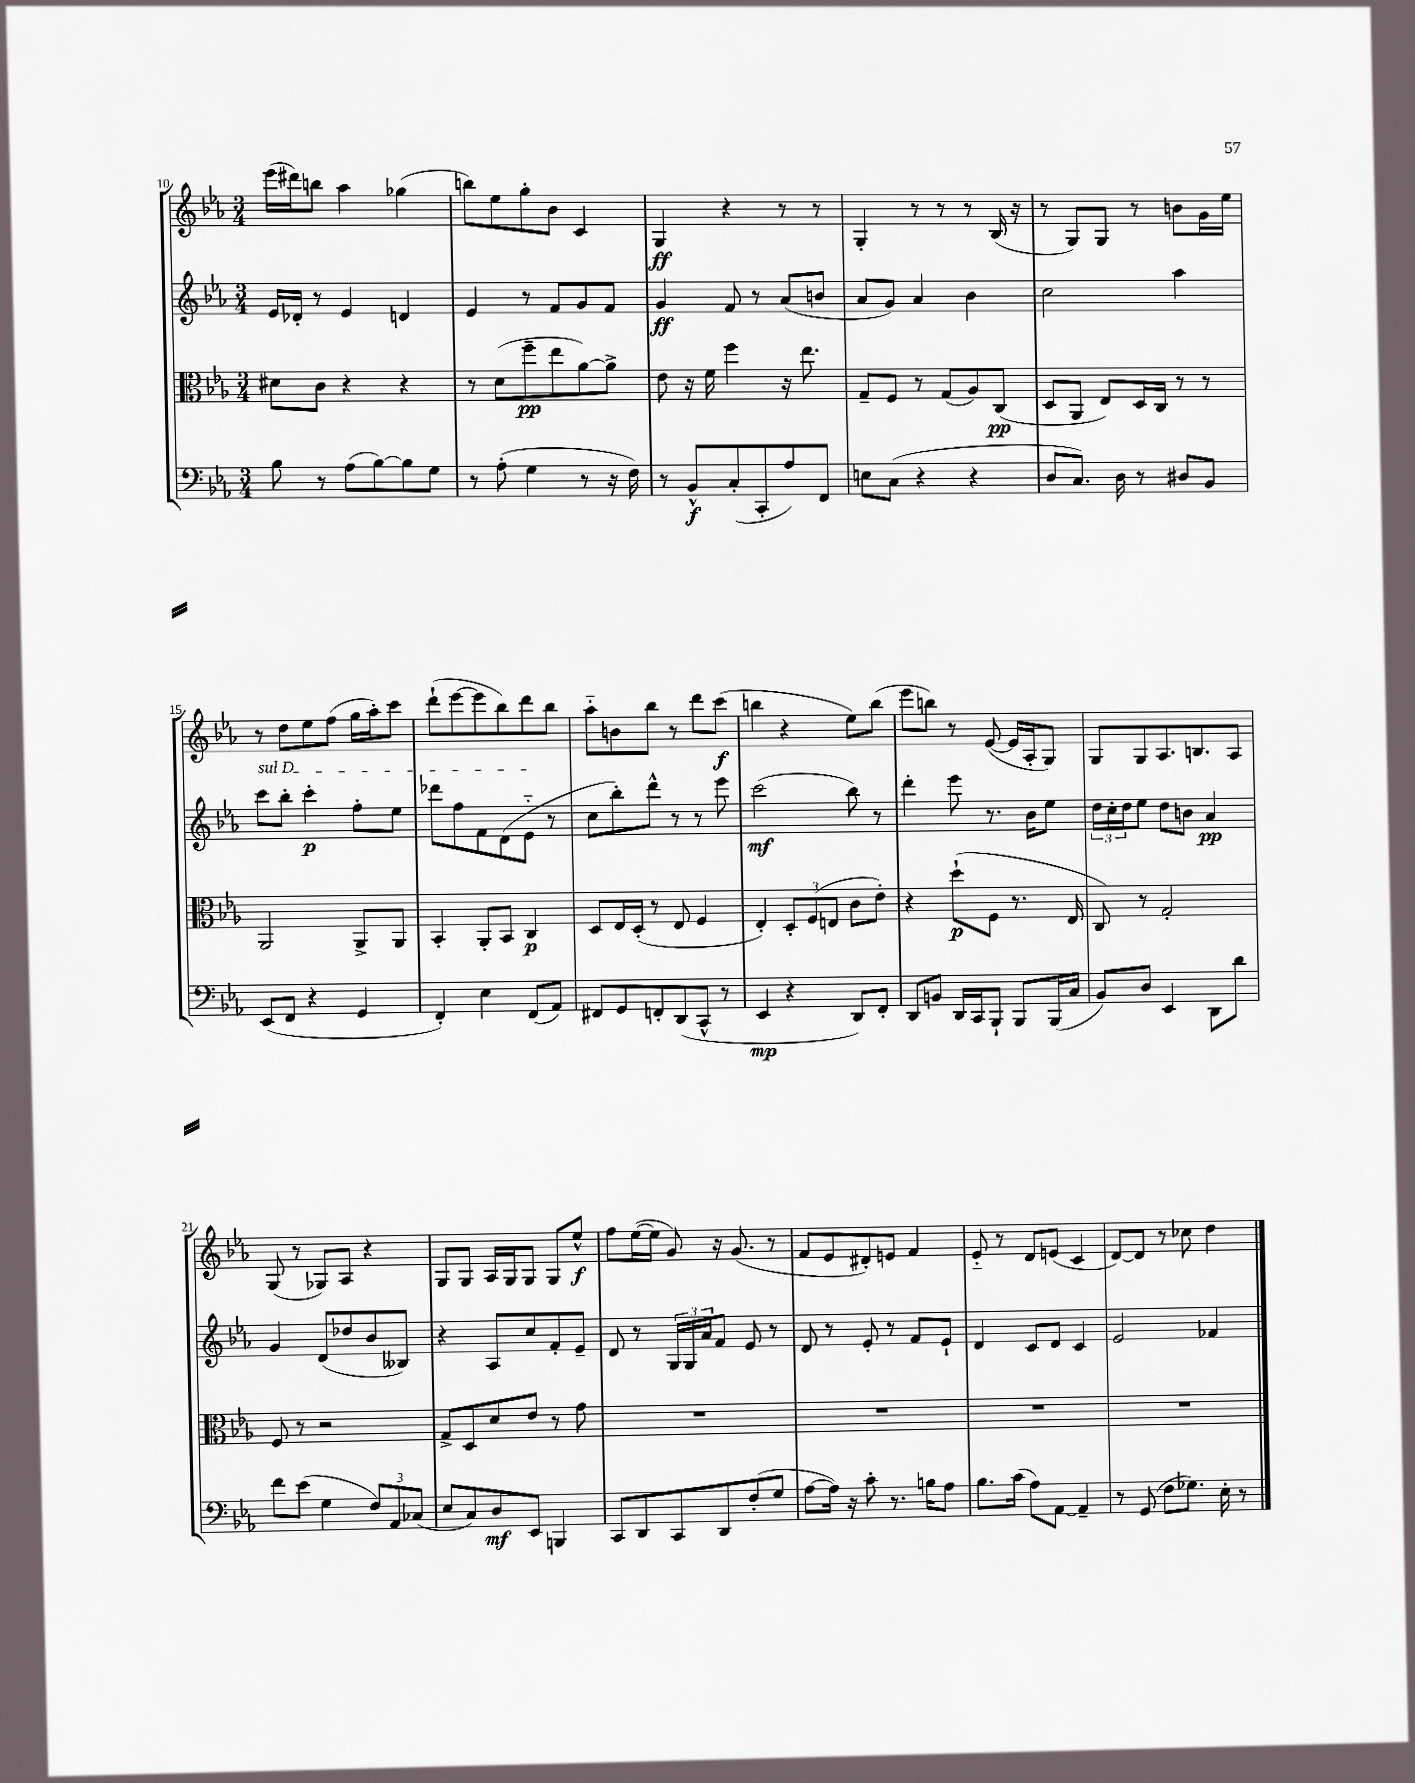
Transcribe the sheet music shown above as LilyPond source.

<<
\new StaffGroup <<
\new Staff = "s0" {
    \clef treble \key ees \major \numericTimeSignature \time 3/4
    ees'''16( dis'''16) b''8 aes''4 ges''4( |
    b''8) ees''8 g''8-. bes'8 c'4 |
    g4\ff r4 r8 r8 |
    g4-. r8 r8 r8 bes16( r16 |
    r8 g8) g8 r8 b'8 g'16 ees''16 |
    r8 d''8 ees''8 f''8( g''16 aes''16-.) c'''8 |
    d'''8-!( ees'''8~ ees'''8 bes''8) d'''8 bes''8 |
    aes''8-_ b'8 bes''8 r8 d'''8 c'''8\f( |
    b''4 r4 ees''8) b''8( |
    ees'''8 b''8) r8 ees'8~( ees'16 aes16-. g8) |
    g8 g8 aes8. b8. aes8 |
    g8( r8 ges8) aes8 r4 |
    g8 g8 aes16 g16 g8 g8 ees''8-^\f |
    f''8 ees''16~( ees''16 g'8) r16 g'8.( r8 |
    f'8 ees'8 dis'8-.) e'8 f'4 |
    ees'8-_ r8 d'8 e'8( c'4 |
    d'8~) d'8 r8 ces''8 d''4 \bar "|." |
}
\new Staff = "s1" {
    \clef treble \key ees \major \numericTimeSignature \time 3/4
    ees'16 des'16-. r8 ees'4 d'4 |
    ees'4 r8 f'8 g'8 f'8 |
    g'4\ff f'8 r8 aes'8( b'8 |
    aes'8 g'8) aes'4 bes'4 |
    c''2 aes''4 |
    \once \override TextSpanner.bound-details.left.text = \markup { \italic "sul D" } c'''8\startTextSpan bes''8-. c'''4-.\p f''8-. ees''8 |
    des'''8 f''8 f'8 d'8( ees'8-_\stopTextSpan r8 |
    c''8 bes''8-.) d'''8-^ r8 r8 ees'''8 |
    c'''2\mf( bes''8) r8 |
    d'''4-. ees'''8 r8. bes'16 ees''8 |
    \tuplet 3/2 { d''16 c''16-. d''16 } ees''8 d''8 b'8 aes'4\pp |
    g'4 d'8( des''8 bes'8 beses8) |
    r4 aes8 c''8 f'8-. ees'8-- |
    d'8 r8 \tuplet 3/2 { g16 g16 aes'16 } f'8 ees'8 r8 |
    d'8 r8 ees'8-. r8 f'8 ees'8-! |
    d'4 c'8 d'8 c'4 |
    ees'2 fes'4 \bar "|." |
}
\new Staff = "s2" {
    \clef alto \key ees \major \numericTimeSignature \time 3/4
    dis'8 c'8 r4 r4 |
    r8 d'8( f''8--\pp ees''8 aes'8~) aes'8-> |
    ees'8 r16 f'16 f''4 r16 ees''8. |
    g8-- f8 r8 g8( aes8) c8\pp( |
    d8 aes,8 ees8) d16 c16 r8 r8 |
    aes,2 aes,8-> aes,8 |
    bes,4-. aes,8-. bes,8 c4\p |
    d8 ees16 d16-.( r8 ees8 f4 |
    ees4-.) \tuplet 3/2 { d8-. f8( e8 } c'8 ees'8-.) |
    r4 d''8-!\p( f8 r8. ees16 |
    c8) r8 g2-. |
    f8 r8 r2 |
    g8-> d8 d'8 ees'8 r8 g'8 |
    R2. |
    R2. |
    R2. |
    R2. \bar "|." |
}
\new Staff = "s3" {
    \clef bass \key ees \major \numericTimeSignature \time 3/4
    bes8 r8 aes8( bes8~) bes8 g8 |
    r8 aes8-.( g4 r8 r16 f16) |
    r8 bes,8-^\f c8-.( c,8-. aes8) f,8 |
    e8 c8( r4 r4 |
    d8 c8.) d16 r8 dis8 bes,8 |
    ees,8( f,8 r4 g,4 |
    f,4-.) ees4 f,8( aes,8) |
    fis,8 g,8 f,8-. d,8( c,8-^ r8 |
    ees,4\mp r4 d,8) f,8-. |
    d,8 b,8 d,16 c,16 bes,,8-! bes,,8 bes,,16( c16 |
    bes,8) d8 ees,4 d,8 d'8 |
    f'8 ees'8( g4 \tuplet 3/2 { f8) aes,8 ces8( } |
    ees8 c8) d8\mf ees,8 b,,4 |
    c,8 d,8 c,8 d,8 f8-.( g8 |
    aes8~ aes16) r16 c'8-. r8. b16 aes8 |
    bes8. c'16( aes8) aes,8~ aes,4-- |
    r8 g,8( f8 ges8.) ees16-. r8 \bar "|." |
}
>>
>>
\layout { \context { \Score currentBarNumber = #10 } }
